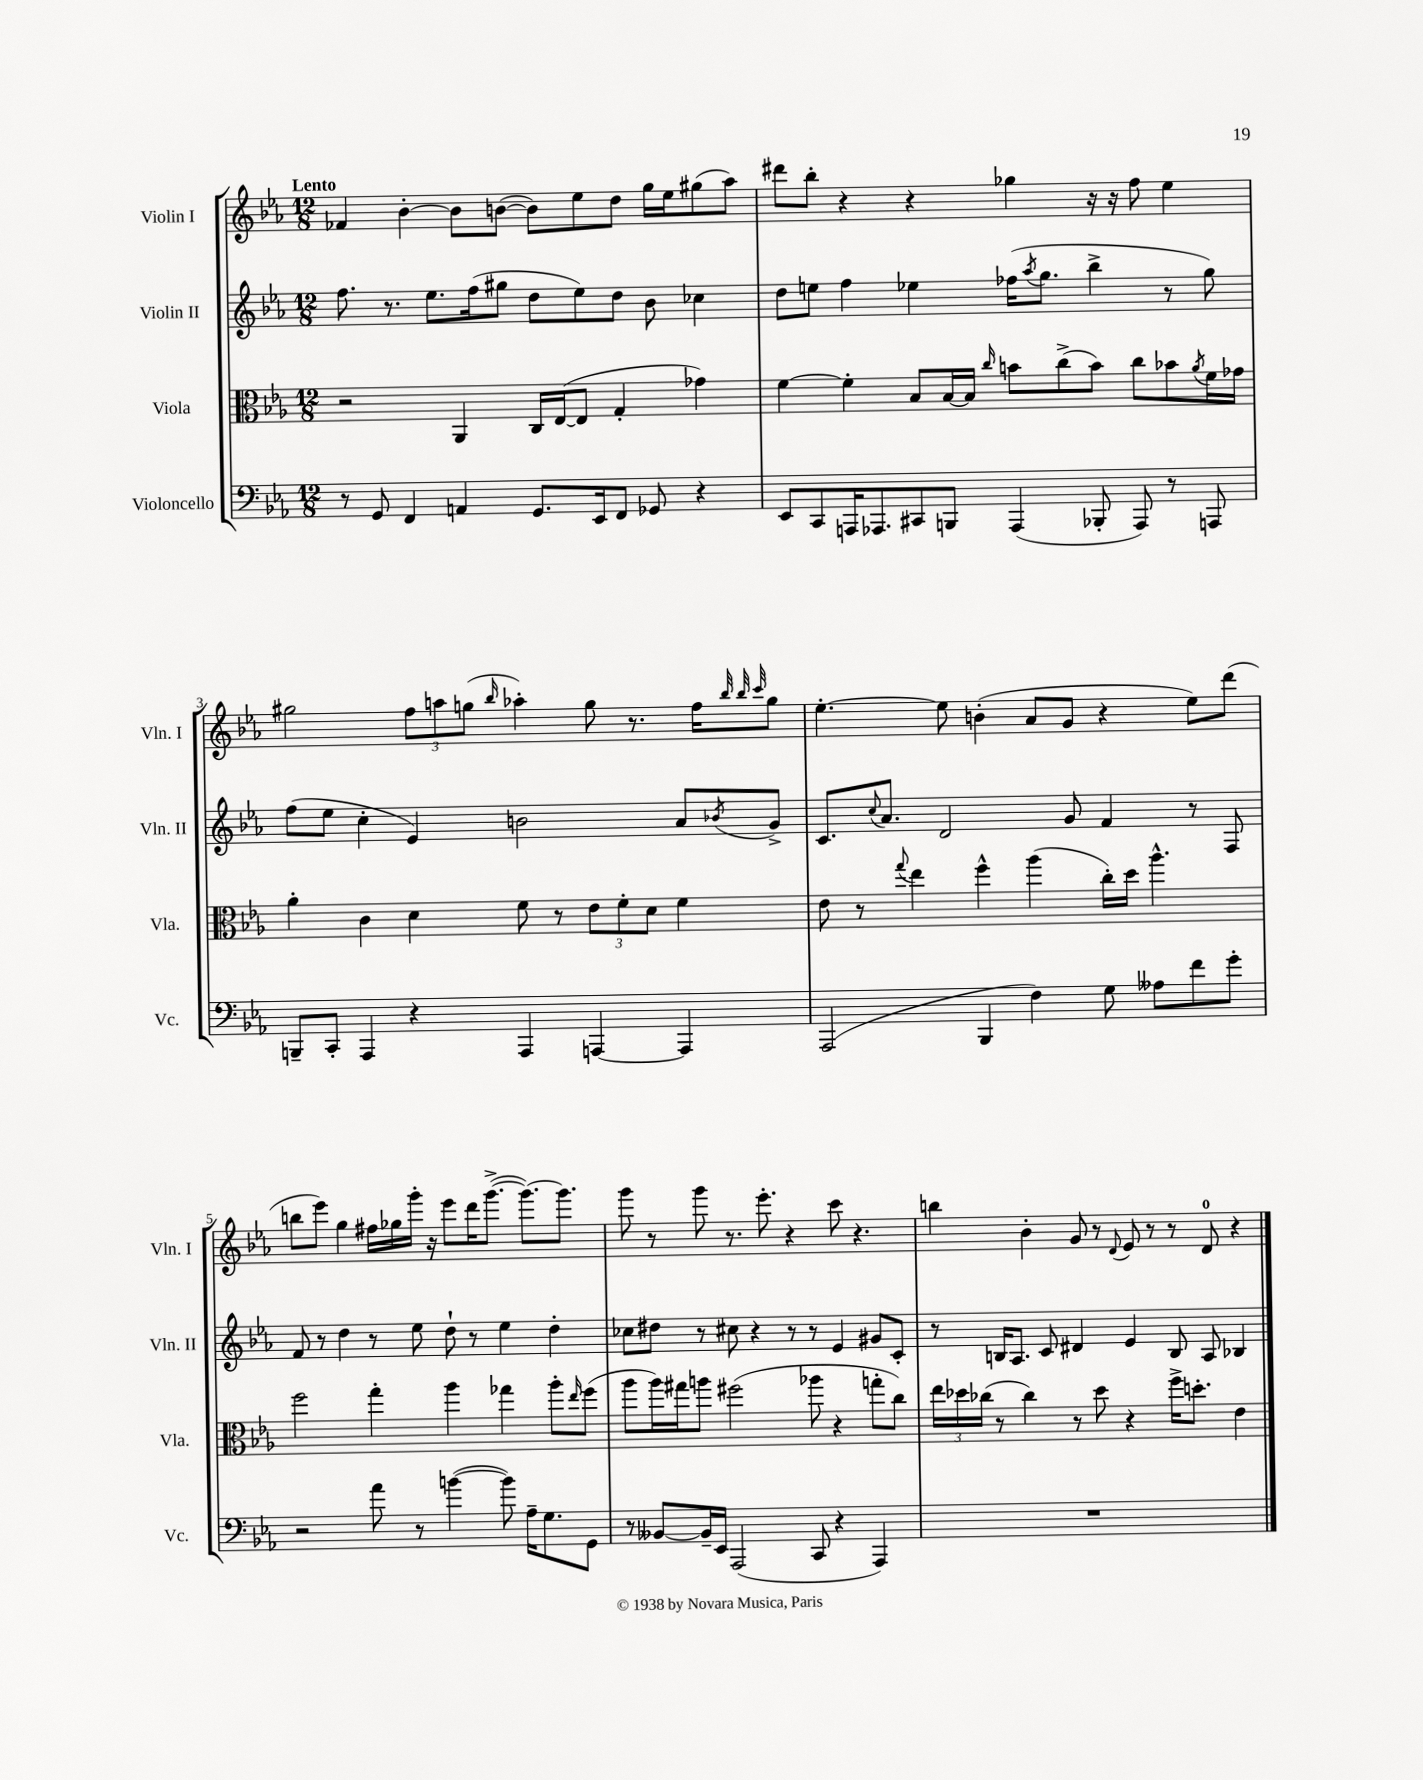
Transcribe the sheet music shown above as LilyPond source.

<<
\new StaffGroup <<
\new Staff = "s0" \with { instrumentName = "Violin I" shortInstrumentName = "Vln. I" } {
    \clef treble \key ees \major \numericTimeSignature \time 12/8 \tempo "Lento"
    fes'4 bes'4~-. bes'8 b'8~( b'8) ees''8 d''8 g''16 ees''16 gis''8( aes''8) |
    dis'''8 bes''8-. r4 r4 ges''4 r16 r16 f''8 ees''4 |
    gis''2 \tuplet 3/2 { f''8 a''8 g''8( } \grace { bes''16 } aes''4-.) g''8 r8. f''16 \grace { bes''32 bes''32 c'''32 } g''8 |
    ees''4.~-. ees''8 b'4-.( aes'8 g'8 r4 ees''8) d'''8( |
    b''8 ees'''8) g''4 fis''16 ges''16 g'''16-. r16 ees'''8 d'''16 g'''8.~->( g'''8.~) g'''8. |
    g'''8 r8 g'''8 r8. ees'''8.-. r4 c'''8 r4. |
    b''4 bes'4-. g'8 r8 \appoggiatura { d'8 } ees'8 r8 r8 d'8-0 r4 \bar "|." |
}
\new Staff = "s1" \with { instrumentName = "Violin II" shortInstrumentName = "Vln. II" } {
    \clef treble \key ees \major \numericTimeSignature \time 12/8
    f''8. r8. ees''8. f''16( gis''8 d''8 ees''8) d''8 bes'8 ces''4 |
    d''8 e''8 f''4 ees''4 fes''16( \acciaccatura { aes''8 } g''8. bes''4-> r8 g''8) |
    f''8( ees''8 c''4-. ees'4) b'2 aes'8 \acciaccatura { bes'8 } g'8-> |
    c'8. \appoggiatura { c''8 } aes'8. d'2 g'8 f'4 r8 f8 |
    f'8 r8 d''4 r8 ees''8 d''8-! r8 ees''4 d''4-. |
    ces''8 dis''8 r8 cis''8 r4 r8 r8 ees'4 gis'8 c'8-. |
    r8 b16 aes8. c'8 dis'4 ees'4 b8 aes8 bes4 \bar "|." |
}
\new Staff = "s2" \with { instrumentName = "Viola" shortInstrumentName = "Vla." } {
    \clef alto \key ees \major \numericTimeSignature \time 12/8
    r2 aes,4 c16 ees16~( ees8 g4-. ges'4) |
    f'4~ f'4-. bes8 bes16~ bes16 \grace { c''16 } b'8 c''8->( b'8) c''8 bes'8 \acciaccatura { aes'8 } f'16 ges'16 |
    aes'4-. c'4 d'4 f'8 r8 \tuplet 3/2 { ees'8 f'8-. d'8 } f'4 |
    ees'8 r8 \appoggiatura { g''8 } ees''4 f''4-^ aes''4( c''16-.) d''16 aes''4.-^ |
    f''2 g''4-. aes''4 ges''4 aes''8-. \grace { ees''16 } f''8( |
    aes''8 aes''16) gis''16 a''8 fis''2( aes''8 r4 g''8-. c''8) |
    \tuplet 3/2 { ees''16 des''16 ces''16( } r8 ces''4) r8 des''8 r4 f''16-> d''8.-. ees'4 \bar "|." |
}
\new Staff = "s3" \with { instrumentName = "Violoncello" shortInstrumentName = "Vc." } {
    \clef bass \key ees \major \numericTimeSignature \time 12/8
    r8 g,8 f,4 a,4 g,8. ees,16 f,8 ges,8 r4 |
    ees,8 c,8 a,,16 aes,,8. cis,8 b,,8 aes,,4( bes,,8-. aes,,8) r8 a,,8 |
    b,,8-- c,8-. aes,,4 r4 aes,,4 a,,4~ a,,4 |
    aes,,2( bes,,4 f4) g8 aeses8 f'8 g'8-. |
    r2 aes'8 r8 b'4~( b'8) aes16-- g8. g,8 |
    r8 beses,8~ beses,16-- ees,16 aes,,2( c,8 r4 aes,,4) |
    R1. \bar "|." |
}
>>
>>
